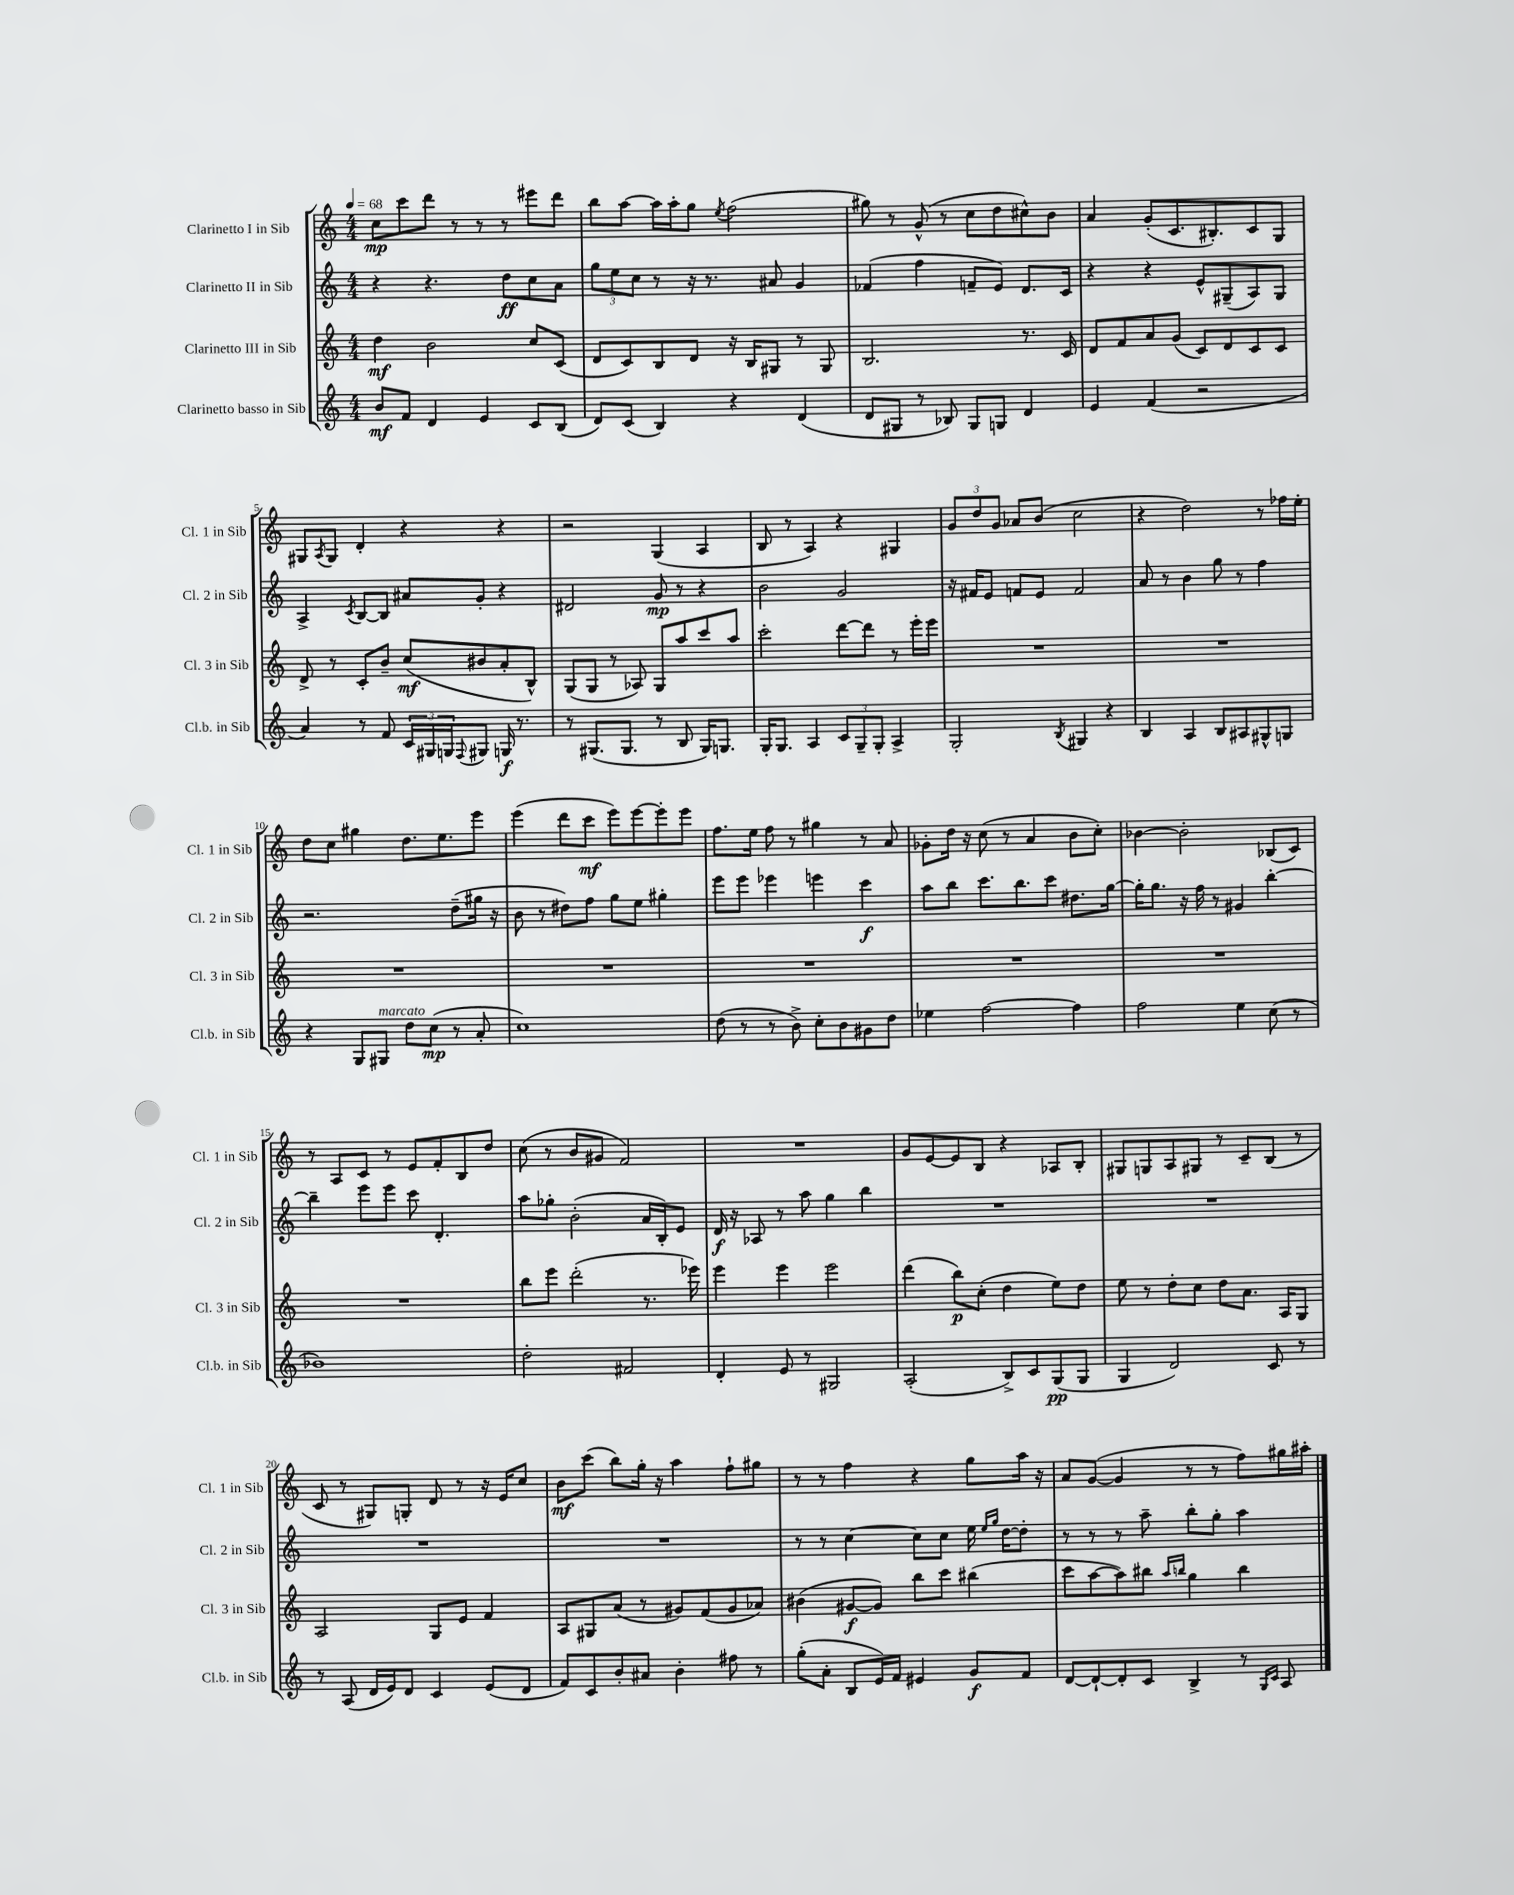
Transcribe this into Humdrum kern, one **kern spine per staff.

**kern	**kern	**kern	**kern
*staff4	*staff3	*staff2	*staff1
*clefG2	*clefG2	*clefG2	*clefG2
*k[]	*k[]	*k[]	*k[]
*M4/4	*M4/4	*M4/4	*M4/4
*MM68	*MM68	*MM68	*MM68
8b	4dd	4r	8cc
8f	.	.	8ccc
4d	2b	4.r	8ddd
.	.	.	8r
4e	.	.	8r
.	.	8dd	8r
8c	8cc	8cc	8eee#
(8B	(8c	8a	8ddd
=	=	=	=
8d)	8d	12gg	8bb
.	.	12ee	.
(8c	8c)	.	[8aa
.	.	12cc	.
4B)	8B	8r	16aa]
.	.	.	16aa'
.	8d	16r	8gg
.	.	8.r	.
.	.	.	8qee
4r	16r	.	(2ff
.	16B	.	.
.	8G#	8a#	.
(4d	8r	4g	.
.	8G#	.	.
=	=	=	=
8d	2.B	(4f-	8gg#)
8G#	.	.	8r
8r	.	4ff	(8g^^
8B-)	.	.	8r
8G#	.	8f~	8cc
8G	.	8e)	8dd
4d	8.r	8.d	8cc#^^)
.	.	.	8b
.	16c	16c	.
=	=	=	=
4e	8d	4r	4a
.	8f	.	.
(4f	8a	4r	(8g'
.	(8g	.	8.c
2r	8c)	8e^^	.
.	.	.	8.B#')
.	8d	(8G#~	.
.	8c	8A)	8c
.	8c	8G#	8G
=	=	=	=
4a)	8d^	4A^	8G#
.	.	.	8qA
.	8r	.	8G#
.	.	8qc	.
8r	8c'	[8B	4d'
8f	8b~	8B]	.
24c	(8cc	8a#	4r
24G#	.	.	.
24G	.	.	.
8qqF	.	.	.
8G#	8b#	8g'	.
16G	8a'	4r	4r
8.r	.	.	.
.	8B^^)	.	.
=	=	=	=
8r	(8G	2d#	2r
(8.G#	8G	.	.
.	8r	.	.
8.G#	.	.	.
.	8A-)	.	.
8r	8G	8g	(4G
8B	8aa	8r	.
16G#)	8ccc	4r	4A
8.G	.	.	.
.	8aa	.	.
=	=	=	=
16G'	2ccc'	2b	8B
8.G	.	.	.
.	.	.	8r
4A	.	.	4A)
12c	[8ddd	2g	4r
12G~	.	.	.
.	8ddd]	.	.
12G'	.	.	.
4A^	8r	.	4G#
.	16eee'	.	.
.	16eee	.	.
=	=	=	=
2G'	1r	16r	12g
.	.	16f#	.
.	.	.	12dd
.	.	8e	.
.	.	.	12g
.	.	8f	8a-
.	.	8e	(8b
8qB	.	.	.
4G#	.	2f	2cc
4r	.	.	.
=	=	=	=
4B	1r	8a	4r
.	.	8r	.
4A	.	4b	2dd)
8B	.	8gg	.
8A#	.	8r	.
8G#^^	.	4ff	8r
8G	.	.	16ff-
.	.	.	16ee'
=	=	=	=
4r	1r	2.r	8dd
.	.	.	8cc
8G	.	.	4gg#
8G#	.	.	.
8dd	.	.	8.dd
(8cc	.	.	.
.	.	.	8.ee
8r	.	(8dd~	.
8a'	.	16gg#	8eee
.	.	16r	.
=	=	=	=
1cc)	1r	8b	(4eee
.	.	8r	.
.	.	8dd#)	8ddd
.	.	8ff	8ccc
.	.	8gg	8eee)
.	.	8ee	[8eee
.	.	4gg#'	8eee']
.	.	.	8eee
=	=	=	=
(8dd	1r	8eee	8.ff
8r	.	8eee	.
.	.	.	16ee
8r	.	4eee-	8ff
8b^)	.	.	8r
8cc'	.	4eee	4gg#
8b	.	.	.
8g#	.	4ccc	8r
8dd	.	.	8a
=	=	=	=
4ee-	1r	8aa	8g-'
.	.	8bb	16dd
.	.	.	16r
[2ff	.	8.ccc	(8cc
.	.	.	8r
.	.	8.bb	.
.	.	.	4a
.	.	8ccc	.
4ff]	.	8.dd#	8b
.	.	.	8cc')
.	.	[16gg	.
=	=	=	=
2ff	1r	16gg']	[4b-
.	.	8.gg	.
.	.	16r	2b-']
.	.	16ff	.
.	.	8r	.
4ee	.	4g#	.
(8cc	.	[4bb'	(8B-
8r	.	.	8c)
=	=	=	=
1b-)	1r	4bb~]	8r
.	.	.	8A
.	.	8eee	8c
.	.	8eee	8r
.	.	8ccc	8e
.	.	4.d'	8f'
.	.	.	8B
.	.	.	8dd
=	=	=	=
2dd'	8bb	8aa	(8cc
.	8eee	8gg-'	8r
.	(2ddd'	(2b'	8b
.	.	.	8g#
2f#	.	.	2f)
.	8.r	16a	.
.	.	16B')	.
.	.	8e	.
.	16eee-)	.	.
=	=	=	=
4d'	4eee	16d	1r
.	.	16r	.
.	.	8A-	.
8e	4eee	8r	.
8r	.	8aa	.
2G#	2eee	4gg	.
.	.	4bb	.
=	=	=	=
(2A'	(4ddd	1r	8g
.	.	.	[8e
.	8bb)	.	8e]
.	(8cc'	.	8B
8B^)	4dd	.	4r
8c	.	.	.
(8G	8ee)	.	8A-
8G	8dd	.	8B'
=	=	=	=
4G	8ee	1r	8G#
.	8r	.	8G
2d)	8dd'	.	8A
.	8cc	.	8G#
.	8dd	.	8r
.	8.a	.	8c~
8c	.	.	(8B
.	16A	.	.
8r	8G	.	8r
=	=	=	=
8r	2A	1r	8c
(8A	.	.	8r
16d	.	.	8G#)
16e)	.	.	.
8d	.	.	8G'
4c	8G	.	8d
.	8e	.	8r
(8e	4f	.	16r
.	.	.	16e
8d	.	.	8cc
=	=	=	=
8f)	8A	1r	8b
8c	8G#	.	(8ccc
8b'	(8a	.	8bb)
8a#	8r	.	16gg'
.	.	.	16r
4b'	8g#)	.	4aa
.	(8f	.	.
8ff#	8g#	.	8ff`
8r	8a-)	.	8gg#
=	=	=	=
(8gg'	(4b#	8r	8r
8a'	.	8r	8r
8B	[8g#	[4cc	4ff
16e)	8g#])	.	.
16f	.	.	.
4e#	8bb	8cc]	4r
.	8ccc	8cc	.
8g	(4bb#	16ee	8gg
.	.	16qqee	.
.	.	16qqgg	.
.	.	[16dd	.
8f	.	8dd']	16aa
.	.	.	16r
=	=	=	=
[8d	8ccc	8r	8a
8d`_	[8aa	8r	([8g
8d']	8aa])	8r	4g]
8c	8bb#	8aa~	.
.	16qqaa	.	.
.	16qqbb	.	.
4B^	4gg	8bb'	8r
.	.	8gg'	8r
8r	4bb	4aa	8ff)
16qqG	.	.	.
16qqc	.	.	.
8A	.	.	16gg#
.	.	.	16aa#'
==	==	==	==
*-	*-	*-	*-
